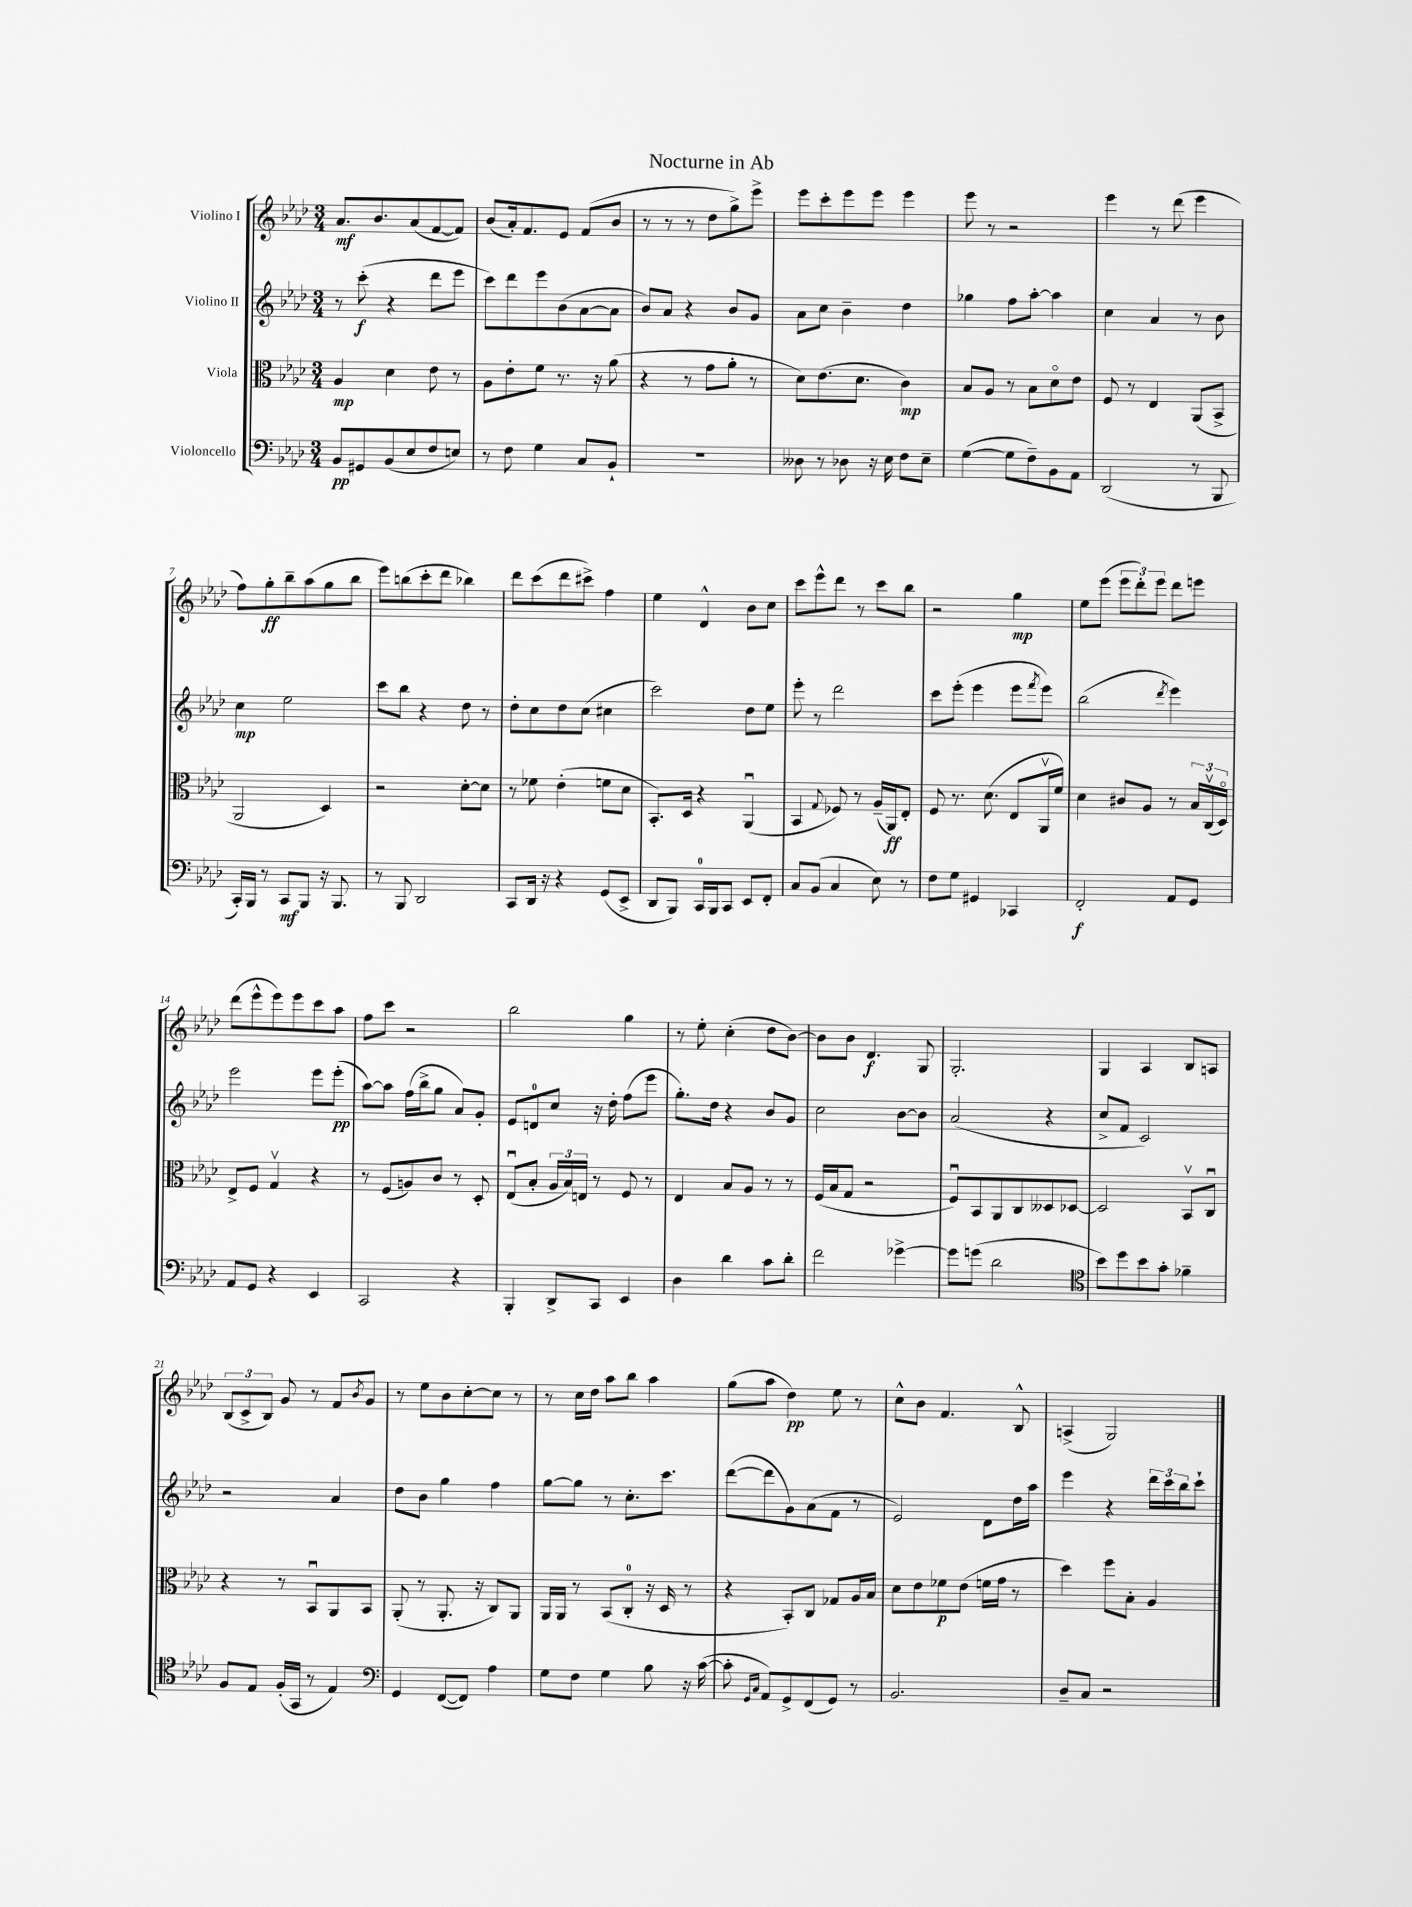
\header { title = "Nocturne in Ab" }
<<
\new StaffGroup <<
\new Staff = "s0" \with { instrumentName = "Violino I" } {
    \clef treble \key aes \major \numericTimeSignature \time 3/4
    aes'8.\mf bes'8. aes'8( f'8~ f'8) |
    bes'8( aes'16-.) f'8. ees'8 f'8( bes'8 |
    r8 r8 r8 des''8 g''8->) ees'''8-> |
    ees'''8 c'''8-. ees'''8 ees'''8 ees'''4 |
    ees'''8 r8 r2 |
    ees'''4 r8 des'''8( ees'''4 |
    f''8) g''8-.\ff bes''8-- aes''8( g''8 bes''8 |
    ees'''8) b''8( c'''8-. des'''8 bes''4) |
    des'''8 c'''8( des'''8 cis'''8->) f''4 |
    ees''4 des'4-^ bes'8 c''8 |
    c'''8 ees'''8-^ des'''8 r8 c'''8 bes''8 |
    r2 g''4\mp |
    ees''8 ees'''8( \tuplet 3/2 { ees'''8 des'''8-.) ees'''8 } des'''8 e'''8 |
    des'''8( ees'''8-^ ees'''8) ees'''8 c'''8 aes''8 |
    f''8 c'''8 r2 |
    bes''2 g''4 |
    r8 ees''8-. c''4-.( des''8 bes'8~) |
    bes'8 bes'8 des'4.\f g8 |
    g2.-. |
    g4 aes4 bes8 a8 |
    \tuplet 3/2 { bes8( c'8-> bes8) } g'8 r8 f'8 \acciaccatura { bes'8 } g'8 |
    r8 ees''8 bes'8 c''8~-. c''8 r8 |
    r8 c''16 des''16 aes''8 bes''8 aes''4 |
    g''8( aes''8 des''4\pp) ees''8 r8 |
    c''8-^ bes'8 f'4. bes8-^ |
    a4->( g2) \bar "|." |
}
\new Staff = "s1" \with { instrumentName = "Violino II" } {
    \clef treble \key aes \major \numericTimeSignature \time 3/4
    r8 c'''8-.\f( r4 des'''8 ees'''8 |
    c'''8) des'''8 ees'''8 bes'8( aes'8~ aes'8 |
    bes'8) aes'8 r4 bes'8 g'8 |
    aes'8 c''8 bes'4-- des''4 |
    ges''4 f''8 aes''8~-. aes''4 |
    c''4 aes'4 r8 bes'8 |
    c''4\mp ees''2 |
    c'''8 bes''8 r4 des''8 r8 |
    des''8-. c''8 des''8 c''8( cis''4 |
    c'''2) des''8 ees''8 |
    ees'''8-. r8 des'''2 |
    c'''8 ees'''8-.( ees'''4 ees'''8 \acciaccatura { f'''8 } ees'''8) |
    bes''2( \acciaccatura { des'''8 } ees'''4) |
    ees'''2 ees'''8 ees'''8-.\pp( |
    aes''8~) aes''8 f''16( bes''16-> g''8 aes'8) g'8-. |
    ees'8 d'8-0 c''8 r16 des''16-. f''8( ees'''8 |
    g''8.-.) des''16 r4 bes'8 g'8 |
    c''2 bes'8~ bes'8 |
    aes'2( r4 |
    c''8-> f'8 c'2) |
    r2 aes'4 |
    des''8 bes'8 g''4 f''4 |
    g''8~ g''8 r8 c''8.-. c'''8. |
    des'''8~( des'''8 g'8) aes'8( f'8 r8 |
    ees'2) des'8 des''16 aes''16 |
    ees'''4 r4 \tuplet 3/2 { des'''16 c'''16 bes''16 } c'''8-! \bar "|." |
}
\new Staff = "s2" \with { instrumentName = "Viola" } {
    \clef alto \key aes \major \numericTimeSignature \time 3/4
    aes4\mp des'4 ees'8 r8 |
    aes8 ees'8-. f'8 r8. r16 aes'8( |
    r4 r8 g'8 aes'8-. r8 |
    des'8) ees'8.( des'8. c'4\mp) |
    bes8 aes8 r8 bes8 des'8\flageolet ees'8 |
    f8 r8 ees4 aes,8( bes,8-> |
    aes,2 des4) |
    r2 des'8~-. des'8 |
    r8 fes'8 ees'4-.( f'8 des'8 |
    bes,8.-.) des16 r4 aes,4\downbow( |
    bes,4 \appoggiatura { g8 } fes8) r8 aes16--( aes,16\ff) ees8-. |
    f8 r8. des'8.( ees8 aes,16\upbow f'16) |
    des'4 cis'8 aes8 r8 \tuplet 3/2 { bes16 c16\upbow( des16\flageolet) } |
    ees8-> f8 g4\upbow r4 |
    r8 f8( a8) c'8 r8 des8-. |
    ees8\downbow( bes8-. \tuplet 3/2 { aes16 bes16) e16 } r8 f8 r8 |
    ees4 bes8 aes8 r8 r8 |
    f16( bes16 g8 r2 |
    f8\downbow) bes,8 aes,8 c8 deses8 des8~ |
    des2 bes,8\upbow c8\downbow |
    r4 r8 bes,8\downbow aes,8 bes,8 |
    aes,8-.( r8 aes,8.-. r16 c8) aes,8 |
    aes,16 aes,16 r8 bes,8( c8-0-. r16 des16 r8 |
    r4 bes,8-.) c8 ges8 aes16 bes16 |
    des'8 ees'8 fes'8\p ees'8( f'16 g'16 r8 |
    des''4) f''8 bes8-. aes4 \bar "|." |
}
\new Staff = "s3" \with { instrumentName = "Violoncello" } {
    \clef bass \key aes \major \numericTimeSignature \time 3/4
    bes,8\pp gis,8 bes,8( ees8 f8 e8) |
    r8 f8 g4 c8 bes,8-! |
    R2. |
    deses8 r8 des8 r16 ees16 f8 ees8-- |
    g4~( g8 f8--) bes,8 aes,8 |
    des,2( r8 bes,,8 |
    c,16-.) bes,,16 r8 c,8\mf bes,,8 r16 bes,,8. |
    r8 bes,,8 des,2 |
    c,8 des,16 r16 r4 g,8( ees,8-> |
    des,8 bes,,8) c,16-0 bes,,16 c,8 ees,8 f,8-. |
    c8 bes,8( c4 ees8) r8 |
    f8 g8 gis,4 ces,4 |
    f,2-.\f aes,8 g,8 |
    aes,8 g,8 r4 ees,4 |
    c,2 r4 |
    bes,,4-. des,8-> c,8 ees,4 |
    des4 des'4 c'8 des'8-. |
    f'2 ges'4~-> |
    ges'8 g'8( des'2 |
    \clef tenor bes'8) des''8 bes'8 g'8-. fes'4-- |
    f8 ees8 f16-.( g,16 r8 ees4) |
    \clef bass g,4 f,8~( f,8) aes4 |
    g8 f8 g4 bes8 r16 c'16~( |
    c'8-. \grace { g,16 c16 } aes,8) g,8-> f,8( g,8) r8 |
    bes,2. |
    des8-- c8 r2 \bar "|." |
}
>>
>>
